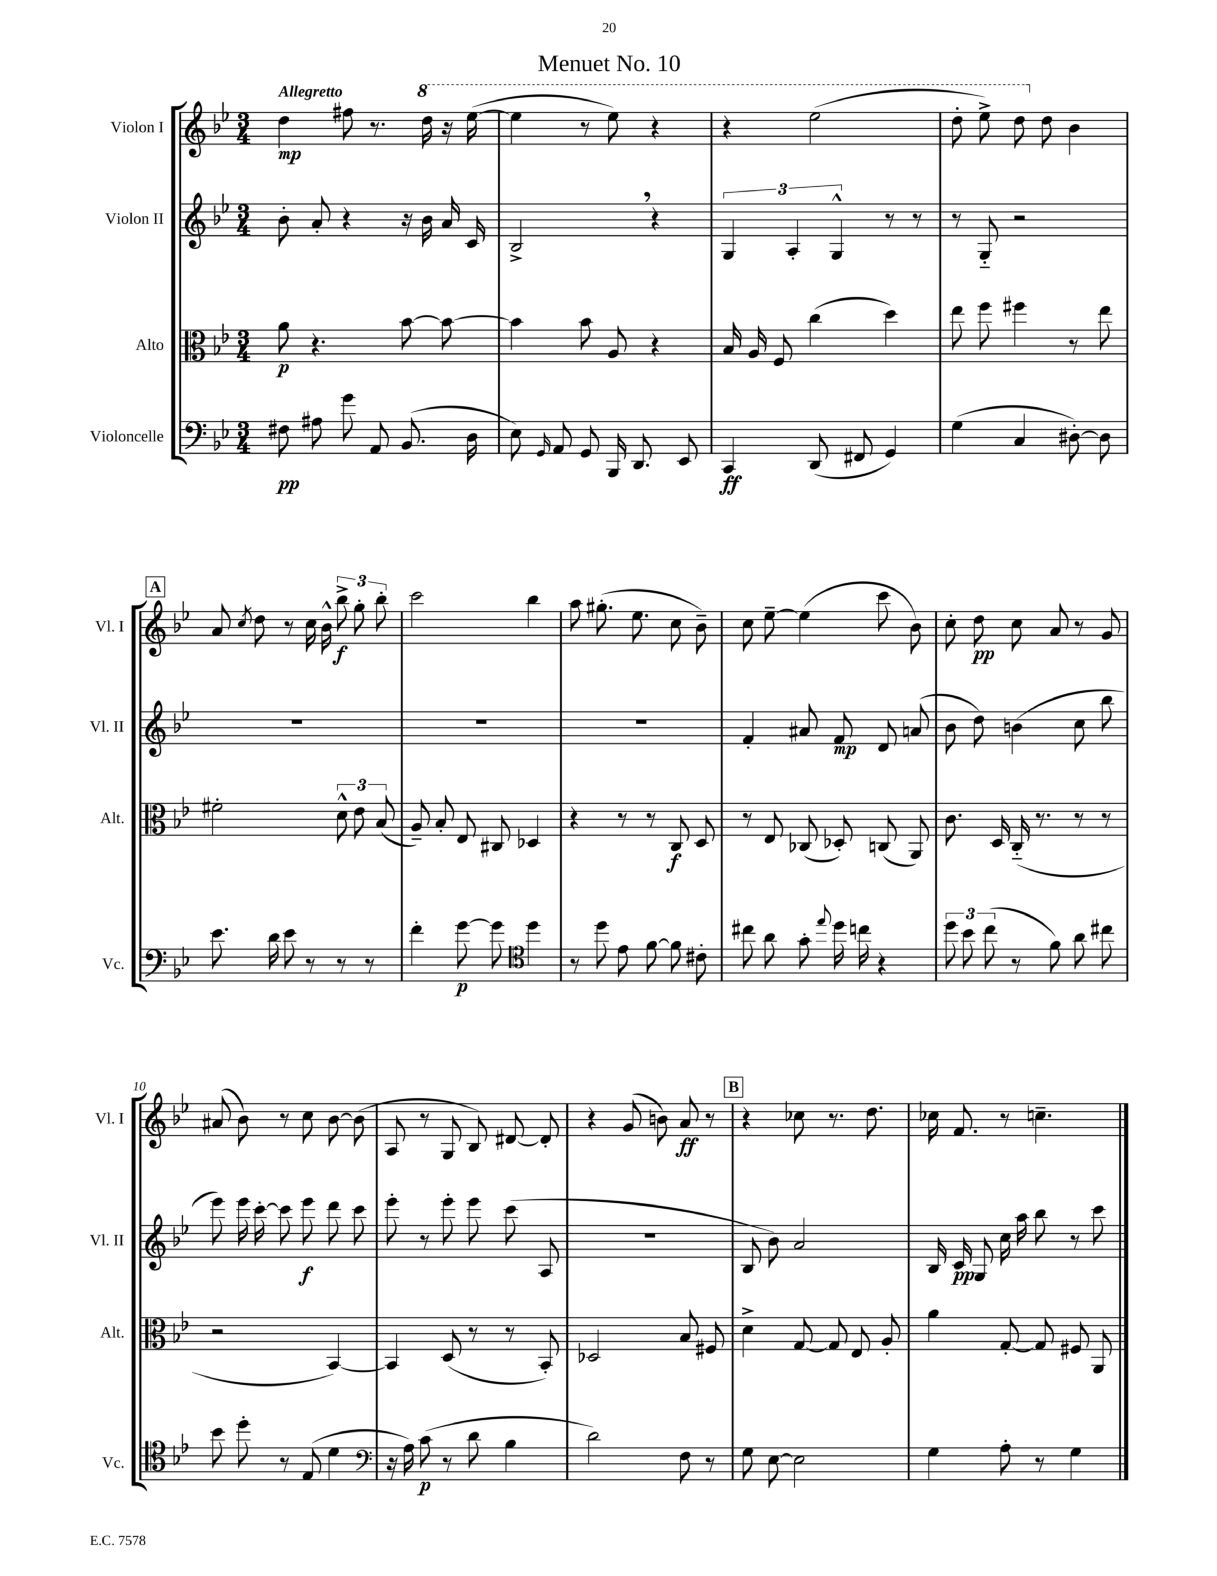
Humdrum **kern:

**kern	**kern	**kern	**kern
*staff4	*staff3	*staff2	*staff1
*clefF4	*clefC3	*clefG2	*clefG2
*k[b-e-]	*k[b-e-]	*k[b-e-]	*k[b-e-]
*M3/4	*M3/4	*M3/4	*M3/4
8F#	8a	8b-'	4dd
8A#	4.r	8a'	.
8g	.	4r	8ff#
8AA	.	.	8.r
(8.BB-	[8b-	16r	.
.	.	16b-	16ddd
.	8b-_	16a	16r
16D	.	16c	([16eee-
=	=	=	=
8E-)	4b-]	2B-^	4eee-]
16qqGG	.	.	.
8AA	.	.	.
8GG	8b-	.	8r
16BBB-	8A	.	8eee-)
8.DD	.	.	.
.	4r	4r	4r
8EE-	.	.	.
=	=	=	=
4CC	16B-	6G	4r
.	16A	.	.
.	8F	.	.
.	.	6A'	.
(8DD	(4cc	.	(2eee-
.	.	6G^^	.
8FF#	.	.	.
4GG)	4dd)	8r	.
.	.	8r	.
=	=	=	=
(4G	8ee-	8r	8ddd'
.	8ff	8G'~	8eee-^)
4C	4ff#	2r	8ddd
.	.	.	8dd
[8D#')	8r	.	4b-
8D#]	8ee-	.	.
=	=	=	=
8.e-	2f#'	2.r	8a
.	.	.	8qcc
.	.	.	8dd
16d	.	.	.
8e-	.	.	8r
8r	.	.	16cc
.	.	.	16b-^^
8r	12d^^	.	12bb-^
.	12e-	.	12gg'
8r	.	.	.
.	(12B-	.	12bb-'
=	=	=	=
4f'	8A~)	2.r	2ccc
.	8B-'	.	.
[8g	8E-	.	.
8g]	8C#	.	.
*clefC4	*	*	*
4dd	4D-	.	4bb-
=	=	=	=
8r	4r	2.r	8aa
8dd	.	.	(8.gg#'
8e-	8r	.	.
.	.	.	8.ee-
[8f	8r	.	.
8f]	8C	.	8cc
8c#'	8D	.	8b-~)
=	=	=	=
8cc#	8r	4f'	8cc
8a	8E-	.	[8ee-~
8g'	(8C-	8a#	(4ee-]
8qqee-	.	.	.
16dd	8D-')	8f	.
16cc	.	.	.
4r	(8C	8d	8ccc
.	8AA)	(8a	8b-)
=	=	=	=
12dd	8.c	8b-	8cc'
12b-	.	.	.
.	.	8dd)	8dd
(12cc	.	.	.
.	16D	.	.
8r	(16C'~	(4b	8cc
.	8.r	.	.
8f)	.	.	8a
8a	8r	8cc	8r
8cc#	8r	8bb-	8g
=	=	=	=
8b-	2r	8eee-)	(8a#
8dd'	.	16eee-	8b-)
.	.	[16ccc'	.
8r	.	8ccc]	8r
(8E-	.	8eee-	8cc
4d	[4BB-)	8ddd	[8b-
.	.	8ccc	(8b-]
=	=	=	=
*clefF4	*	*	*
16r	4BB-]	8eee-'	8A
16A)	.	.	.
(8c	.	8r	8r
8r	(8D	8eee-'	8G
8d	8r	8eee-	8B-)
4B-	8r	(8ccc	[8d#
.	8BB-')	8A	8d#']
=	=	=	=
2d)	2D-	2.r	4r
.	.	.	(8g
.	.	.	8b)
8F	8B-	.	8a
8r	8F#	.	8r
=	=	=	=
8G	4d^	8B-	4r
[8E-	.	8b-)	.
2E-]	[8G	2a	8cc-
.	8G]	.	8.r
.	8E-	.	.
.	.	.	8.dd
.	8A'	.	.
=	=	=	=
4G	4a	16B-	16cc-
.	.	16c	8.f
.	.	8G	.
8A'	[8G'	16cc	8r
.	.	16aa	.
8r	8G]	8bb-	4.cc~
4G	8F#	8r	.
.	8AA	8ccc	.
==	==	==	==
*-	*-	*-	*-
